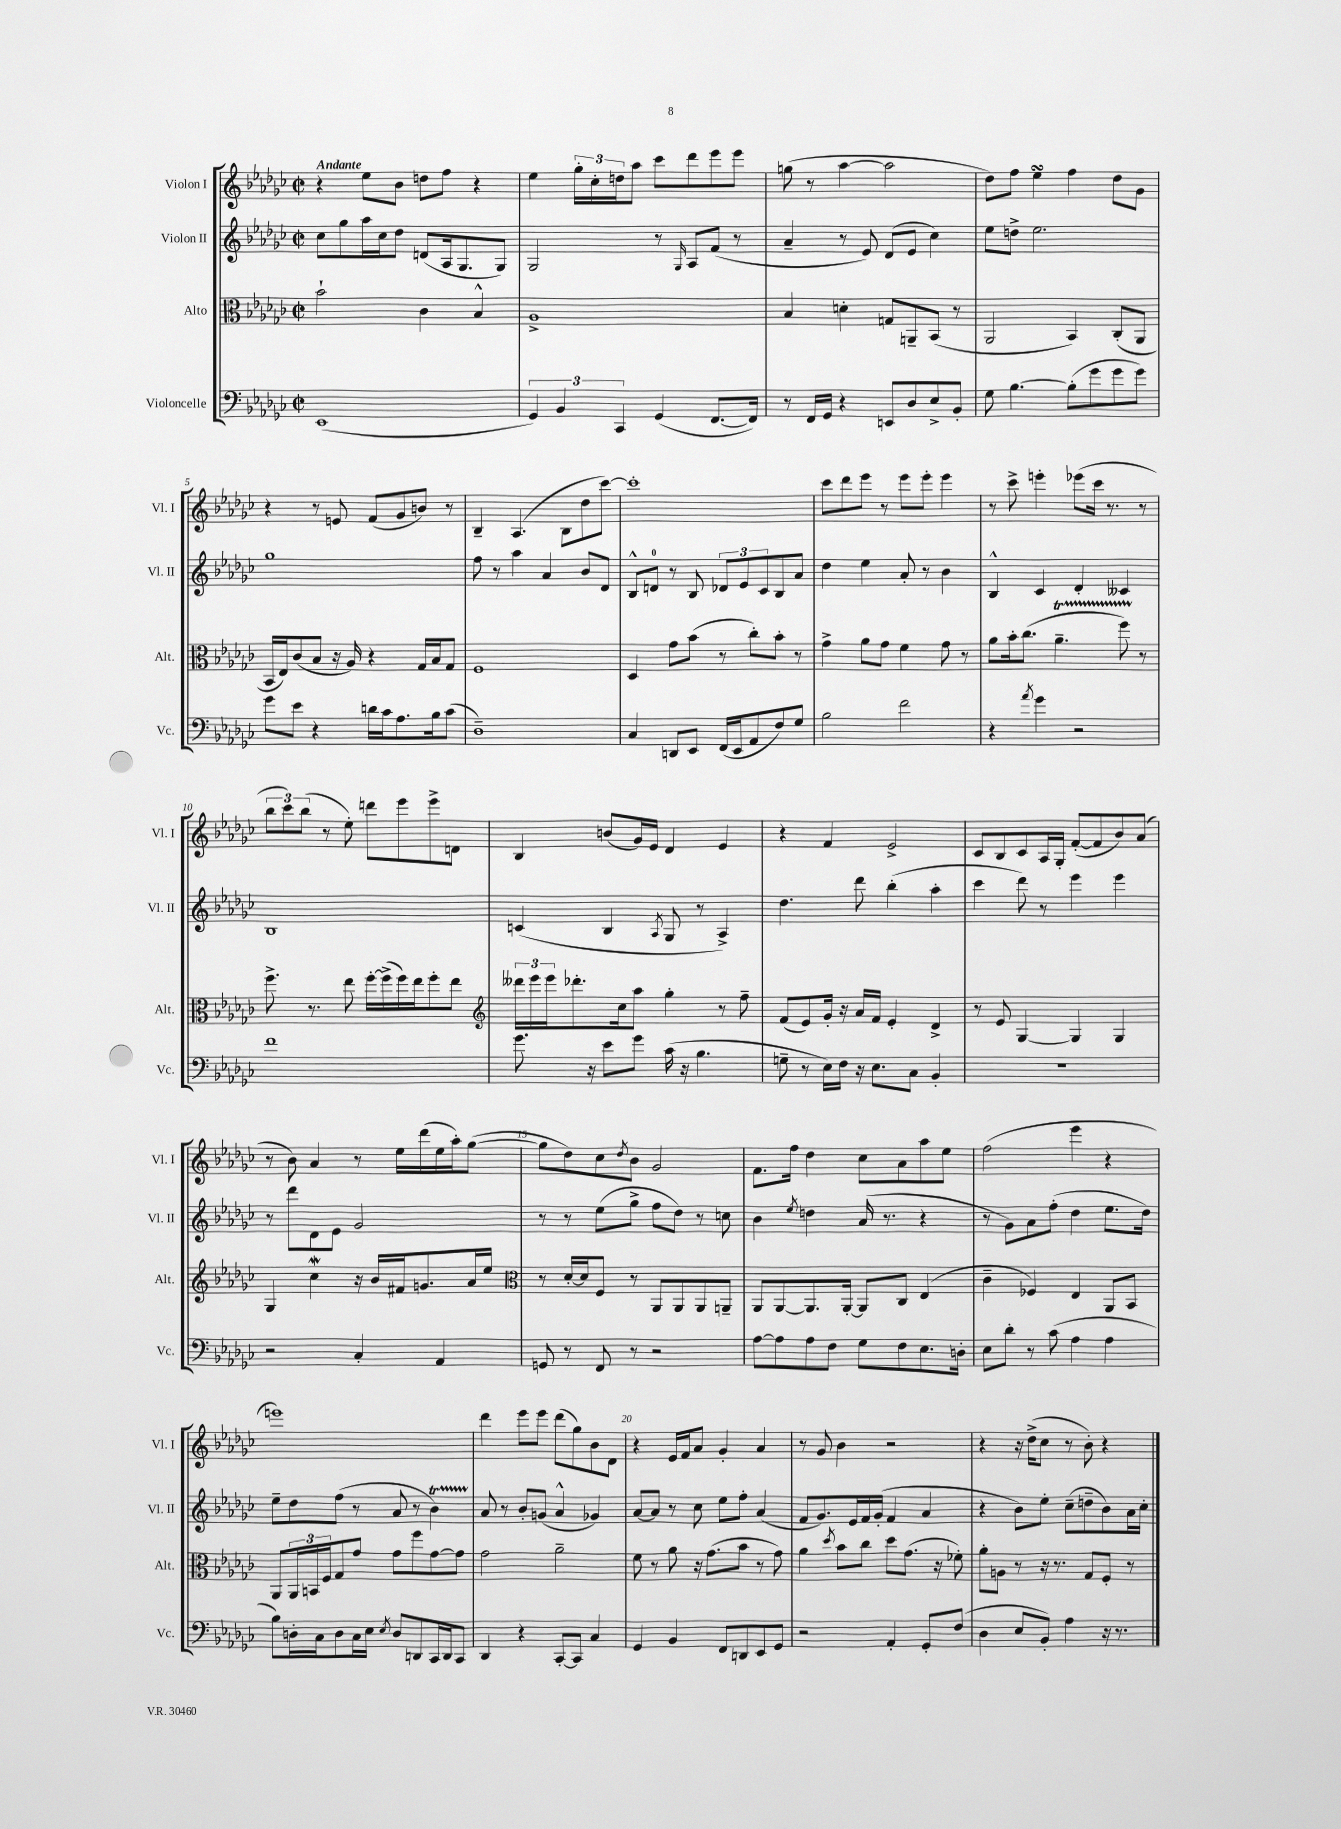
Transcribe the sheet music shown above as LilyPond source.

<<
\new StaffGroup <<
\new Staff = "s0" \with { instrumentName = "Violon I" shortInstrumentName = "Vl. I" } {
    \clef treble \key ges \major \defaultTimeSignature \time 2/2 \tempo "Andante"
    r4 ees''8 bes'8 d''8 f''8 r4 |
    ees''4 \tuplet 3/2 { ges''16-. ces''16-. d''16 } aes''8 ces'''8 des'''8 ees'''8 ees'''8 |
    g''8( r8 aes''4~ aes''2 |
    des''8) f''8 ees''4\turn f''4 des''8 ges'8 |
    r4 r8 e'8 f'8( ges'8 b'8) r8 |
    bes4-- aes4.( bes8 des''8 ces'''8~) |
    ces'''1-. |
    ces'''8 des'''8 ees'''8 r8 ees'''8 ees'''8-. ees'''4 |
    r8 ces'''8-> e'''4-. ees'''8( ces'''16 r8. r8 |
    \tuplet 3/2 { bes''8 ces'''8) bes''8( } r8 ees''8-.) d'''8 ees'''8 ees'''8-> d'8 |
    bes4 b'8( ges'16) ees'16 des'4 ees'4 |
    r4 f'4 ees'2-> |
    ces'8 bes8 ces'8 aes16 ges16-. f'8~-.( f'8 bes'8) aes'8( |
    r8 bes'8) aes'4 r8 ees''16 des'''16( ees''16 aes''16-.) ges''8~( |
    ges''8 des''8) ces''8 \acciaccatura { des''8 } bes'8 ges'2 |
    f'8. f''16 des''4 ces''8 aes'8 aes''8 ees''8 |
    f''2( ees'''4 r4 |
    e'''1) |
    des'''4 ees'''8 ees'''8 des'''8( ges''8) bes'8 des'8 |
    r4 ees'16 f'16 aes'8 ges'4-. aes'4 |
    r8 ges'8 bes'4 r2 |
    r4 r16 des''16->( ces''8 r8 bes'8-.) r4 \bar "|." |
}
\new Staff = "s1" \with { instrumentName = "Violon II" shortInstrumentName = "Vl. II" } {
    \clef treble \key ges \major \defaultTimeSignature \time 2/2
    ces''8 ges''8 aes''16 ces''16 des''8 d'8( aes16 ges8. ges8) |
    ges2 r8 \grace { ges16 } aes8 f'8( r8 |
    aes'4-- r8 ees'8) des'8( ees'8 ces''4) |
    ees''8 d''8-> ees''2. |
    ges''1 |
    f''8 r8 aes''4 aes'4 bes'8 des'8 |
    bes8-^ d'8-0 r8 bes8 \tuplet 3/2 { des'8 ees'8 ces'8 } bes8 aes'8 |
    des''4 ees''4 aes'8-. r8 bes'4 |
    bes4-^ ces'4 des'4-. ceses'4 |
    bes1 |
    c'4( bes4 \acciaccatura { aes8 } ges8 r8 aes4->) |
    des''4. des'''8 bes''4-.( aes''4-. |
    ces'''4 des'''8) r8 ees'''4 ees'''4 |
    r8 des'''8 des'8 ees'8 ges'2 |
    r8 r8 ees''8( ges''8-> f''8 des''8) r8 c''8 |
    bes'4 \acciaccatura { ees''8 } d''4 aes'16( r8. r4 |
    r8 ges'8) aes'8 f''8-.( des''4 ees''8. des''16) |
    ees''8-- des''8 f''8( r8 aes'8 r8 bes'4\startTrillSpan) |
    aes'8\stopTrillSpan r8 bes'8-. g'8( aes'4-^ ges'4) |
    aes'8~ aes'8 r8 ces''8 ees''8 f''8-. aes'4( |
    f'8 ges'8.) ees'16 f'16 ges'16-.( f'4 aes'4 |
    r4 bes'8) ees''8-. ces''8--( d''8-- bes'8) aes'16 ces''16-. \bar "|." |
}
\new Staff = "s2" \with { instrumentName = "Alto" shortInstrumentName = "Alt." } {
    \clef alto \key ges \major \defaultTimeSignature \time 2/2
    bes'2-! ces'4 bes4-^ |
    aes1-> |
    bes4 d'4-. g8 a,8-- bes,8( r8 |
    aes,2 bes,4) ces8-.( aes,8 |
    bes,16 ees16) ces'8( bes8 r16 aes16) r4 ges16 bes16 ges8 |
    f1 |
    des4 ges'8 bes'8( r8 ces''8-.) bes'8-. r8 |
    ges'4-> aes'8 ges'8 f'4 ges'8 r8 |
    aes'8 bes'16-. ces''8.( aes'4.--\startTrillSpan f''8) r8\stopTrillSpan |
    f''8.-> r8. ees''8 f''16~-. f''16->( f''16) ees''16 f''8-. ees''8 |
    \clef treble \tuplet 3/2 { deses'''16 ees'''16 ees'''16 } des'''8.-. ces''16 aes''8 ges''4-. r8 f''8-- |
    f'8( ees'8) ges'16-. r16 aes'16 f'16 ees'4-. des'4-> |
    r8 ees'8 ges4~ ges4 ges4 |
    ges4 ces''4\mordent r16 bes'16 fis'16 g'8. aes'16 ees''16 |
    \clef alto r8 des'16~-. des'16 f8 r8 aes,8 aes,8 aes,8 a,8-- |
    aes,8 aes,8~ aes,8. aes,16~-. aes,8 ces8 ees4( |
    ces'4-- fes4) ees4 aes,8 bes,8 |
    aes,8 \tuplet 3/2 { aes,16 b,16 f16 } ges8 ges'8 ges'8 f''8 ges'8~ ges'8 |
    ges'2 aes'2-- |
    f'8 r8 aes'8 r16 ges'8.( bes'8 r8 ges'8) |
    aes'4 \acciaccatura { des''8 } bes'8 ces''8 des''8 ges'8.( r16 fes'8-.) |
    aes'8-. a8 r8 r16 r8. ges8 f8-. r8 \bar "|." |
}
\new Staff = "s3" \with { instrumentName = "Violoncelle" shortInstrumentName = "Vc." } {
    \clef bass \key ges \major \defaultTimeSignature \time 2/2
    ees,1( |
    \tuplet 3/2 { ges,4) bes,4 ces,4 } ges,4( f,8.~ f,16) |
    r8 f,16 ges,16 r4 e,8 des8 ees8-> bes,8-. |
    ges8 bes4.~ bes8-.( ges'8 ges'8 ges'8) |
    ges'8 ees'8 r4 d'16 ces'16 aes8. bes16 ces'8( |
    des1--) |
    ces4 d,8 ees,8 f,16( ees,16 aes,8 f8) ges8 |
    bes2 f'2 |
    r4 \acciaccatura { aes'8 } ges'4 r2 |
    f'1 |
    ges'8. r16 ees'8 ges'8 ces'16( r16 bes4. |
    g8-- r8 ees16) f16 r16 ees8. ces8 bes,4-. |
    r1 |
    r2 ces4-. aes,4 |
    g,8 r8 f,8 r8 r2 |
    aes8~ aes8 aes8 f8 ges8 f8 ees8. d16-. |
    ees8 des'8-. r8 ces'8( aes4 aes4 |
    bes8) d16-. ces16 d8 ces16 ees16 \acciaccatura { ees8 } d8 d,8 ces,16 d,16 ces,8 |
    des,4 r4 ces,8~-. ces,8 ces4 |
    ges,4 bes,4 f,8 d,8 ees,8 ges,8 |
    r2 aes,4-. ges,8-. f8( |
    des4 ees8 bes,8-.) aes4 r16 r8. \bar "|." |
}
>>
>>
\layout { \context { \Score \override BarNumber.break-visibility = ##(#f #t #t) barNumberVisibility = #(every-nth-bar-number-visible 5) } }
